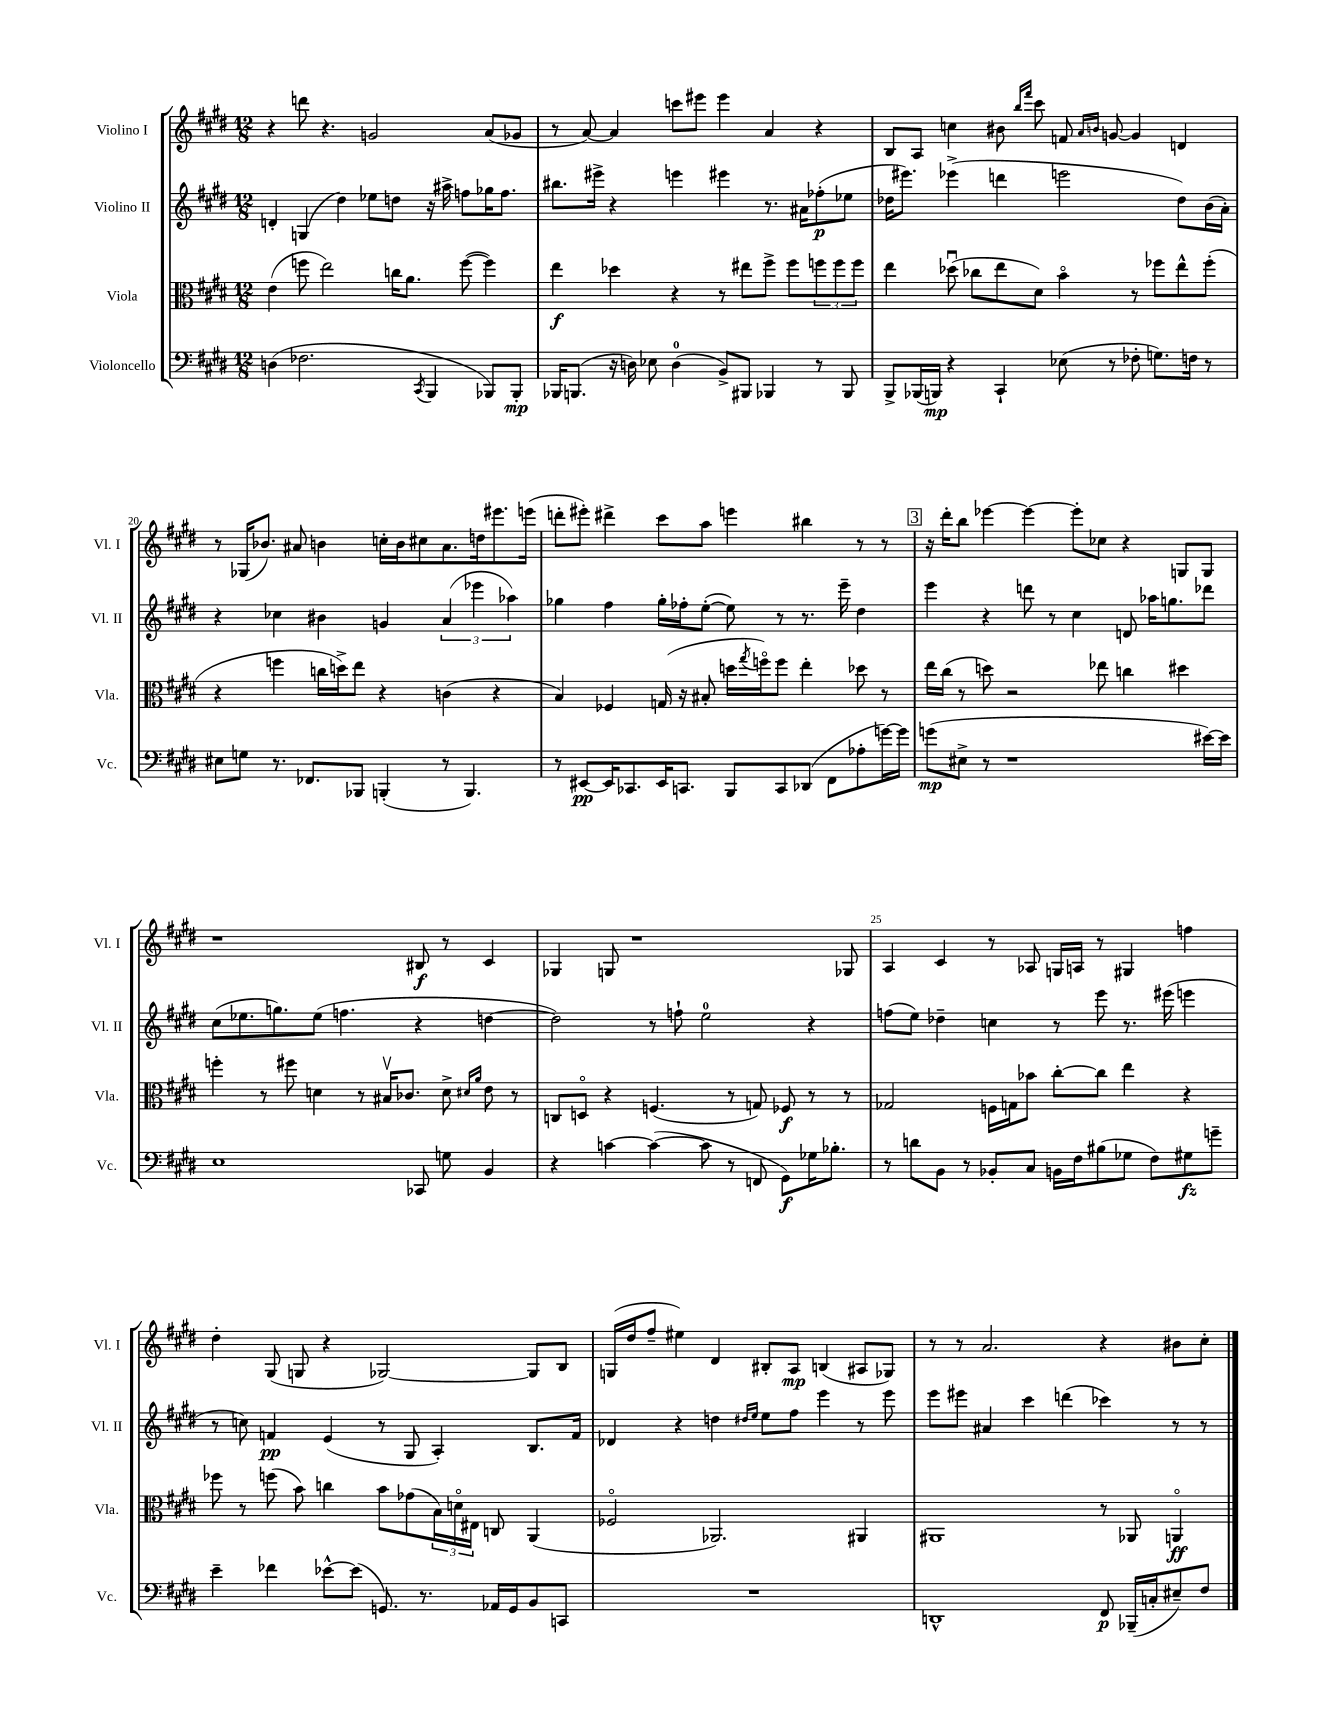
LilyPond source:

<<
\new StaffGroup <<
\new Staff = "s0" \with { instrumentName = "Violino I" shortInstrumentName = "Vl. I" } {
    \clef treble \key e \major \numericTimeSignature \time 12/8
    r4 d'''8 r4. g'2 a'8( ges'8 |
    r8 a'8~) a'4 c'''8 eis'''8 eis'''4 a'4 r4 |
    b8 a8 c''4 bis'8 \grace { b''16 fis'''16 } cis'''8 f'8 \grace { a'16 b'16 } g'8~ g'4 d'4 |
    r8 ges16( bes'8.) ais'8 b'4 c''16-. b'16 cis''8 ais'8. d''16 eis'''8. e'''16( |
    d'''8-. eis'''8-.) dis'''4-> cis'''8 a''8 e'''4 bis''4 r8 r8 |
    \mark \markup { \box "3" } r16 dis'''16-. b''8 ees'''4~ ees'''4~ ees'''8-. ces''8 r4 g8 g8 |
    r1 bis8\f r8 cis'4 |
    ges4 g8 r1 ges8 |
    a4 cis'4 r8 aes8 g16 a16 r8 gis4 f''4 |
    dis''4-. gis8( g8 r4 ges2~) ges8 b8 |
    g16( dis''16 fis''8-- eis''4) dis'4 bis8-. a8\mp b4( ais8 ges8) |
    r8 r8 a'2. r4 bis'8 cis''8-. \bar "|." |
}
\new Staff = "s1" \with { instrumentName = "Violino II" shortInstrumentName = "Vl. II" } {
    \clef treble \key e \major \numericTimeSignature \time 12/8
    d'4-. g4( dis''4) ees''8 d''8 r16 ais''16-> f''8 ges''16 f''8. |
    bis''8. eis'''16-> r4 e'''4 eis'''4 r8. ais'16 fes''8-.\p( ees''8 |
    des''16 eis'''8.) ees'''4->( d'''4 e'''2 des''8) b'16( a'16-.) |
    r4 ces''4 bis'4 g'4 \tuplet 3/2 { a'4( ees'''4 aes''4) } |
    ges''4 fis''4 ges''16-. fes''16-. e''8~-.( e''8) r8 r8. e'''16-- dis''4 |
    \mark \markup { \box "3" } e'''4 r4 d'''8 r8 cis''4 d'8 aes''16 g''8. des'''8 |
    cis''8( ees''8. g''8.) ees''8( f''4. r4 d''4~ |
    d''2) r8 f''8-! e''2-0 r4 |
    f''8( e''8) des''4-- c''4 r8 e'''8 r8. eis'''16( e'''4 |
    r8 c''8) f'4\pp e'4( r8 gis8 a4-.) b8. f'16 |
    des'4 r4 d''4 \grace { dis''16 e''16 } e''8 fis''8 e'''4 r8 e'''8 |
    e'''8 eis'''8 ais'4 cis'''4 d'''4( ces'''4) r8 r8 \bar "|." |
}
\new Staff = "s2" \with { instrumentName = "Viola" shortInstrumentName = "Vla." } {
    \clef alto \key e \major \numericTimeSignature \time 12/8
    e'4( f''8 e''2) c''16 a'8. f''8~( f''4) |
    e''4\f des''4 r4 r8 eis''8 fis''8-> fis''8 \tuplet 3/2 { f''8 f''8 f''8 } |
    e''4 des''8\downbow( ces''8 e''8 dis'8) b'4\flageolet r8 fes''8 e''8-^ fes''8-.( |
    r4 f''4 c''16 d''16->) e''8 r4 c'4( r4 |
    b4) fes4 g16( r16 bis8-. d''16 \acciaccatura { gis''8 } f''16\flageolet) f''8 e''4-. des''8 r8 |
    \mark \markup { \box "3" } e''16 cis''16( r8 d''8) r2 ees''8 c''4 dis''4 |
    f''4-. r8 fis''8 d'4 r8 bis16\upbow ces'8. d'8-> \grace { dis'16 a'16 } e'8 r8 |
    c8 d8\flageolet r4 f4.( r8 g8) fes8\f r8 r8 |
    ges2 f16 g16 bes'8 cis''8~-. cis''8 e''4 r4 |
    fes''8 r8 f''8( b'8) c''4 b'8 ges'8( \tuplet 3/2 { b16) d'16\flageolet eis16 } c8 a,4( |
    fes2\flageolet aes,2.) ais,4 |
    ais,1 r8 aes,8 a,4\flageolet\ff \bar "|." |
}
\new Staff = "s3" \with { instrumentName = "Violoncello" shortInstrumentName = "Vc." } {
    \clef bass \key e \major \numericTimeSignature \time 12/8
    d4( fes2. \acciaccatura { cis,8 } b,,4 bes,,8) bes,,8-.\mp |
    bes,,16 b,,8.( r16 d16) ees8 d4-0( b,8->) bis,,8 bes,,4 r8 bes,,8 |
    b,,8-> bes,,16( b,,16\mp) r4 cis,4-! ees8( r8 fes8-. g8.) f16 r8 |
    eis8 g8 r8. fes,8. bes,,8 b,,4-.( r8 b,,4.) |
    r8 eis,8~\pp eis,16 ces,8. eis,16 c,8. b,,8 c,8 des,8( fis,8 aes8-. g'16~) g'16 |
    \mark \markup { \box "3" } g'8\mp( eis8-> r8 r1 eis'16~) eis'16 |
    e1 ces,8 g8 b,4 |
    r4 c'4~ c'4~( c'8 r8 f,8 gis,8\f) ges16 bes8.-. |
    r8 d'8 b,8 r8 bes,8-. cis8 b,16 fis16 bis8( ges8 fis8) gis8\fz g'8-- |
    e'4-- fes'4 ees'8~-^ ees'8( g,8.) r8. aes,16 g,16 b,8 c,8 |
    R1. |
    d,1-^ fis,8\p bes,,16--( c16-. eis8--) fis8 \bar "|." |
}
>>
>>
\layout { \context { \Score currentBarNumber = #17 \override BarNumber.break-visibility = ##(#f #t #t) barNumberVisibility = #(every-nth-bar-number-visible 5) } }
